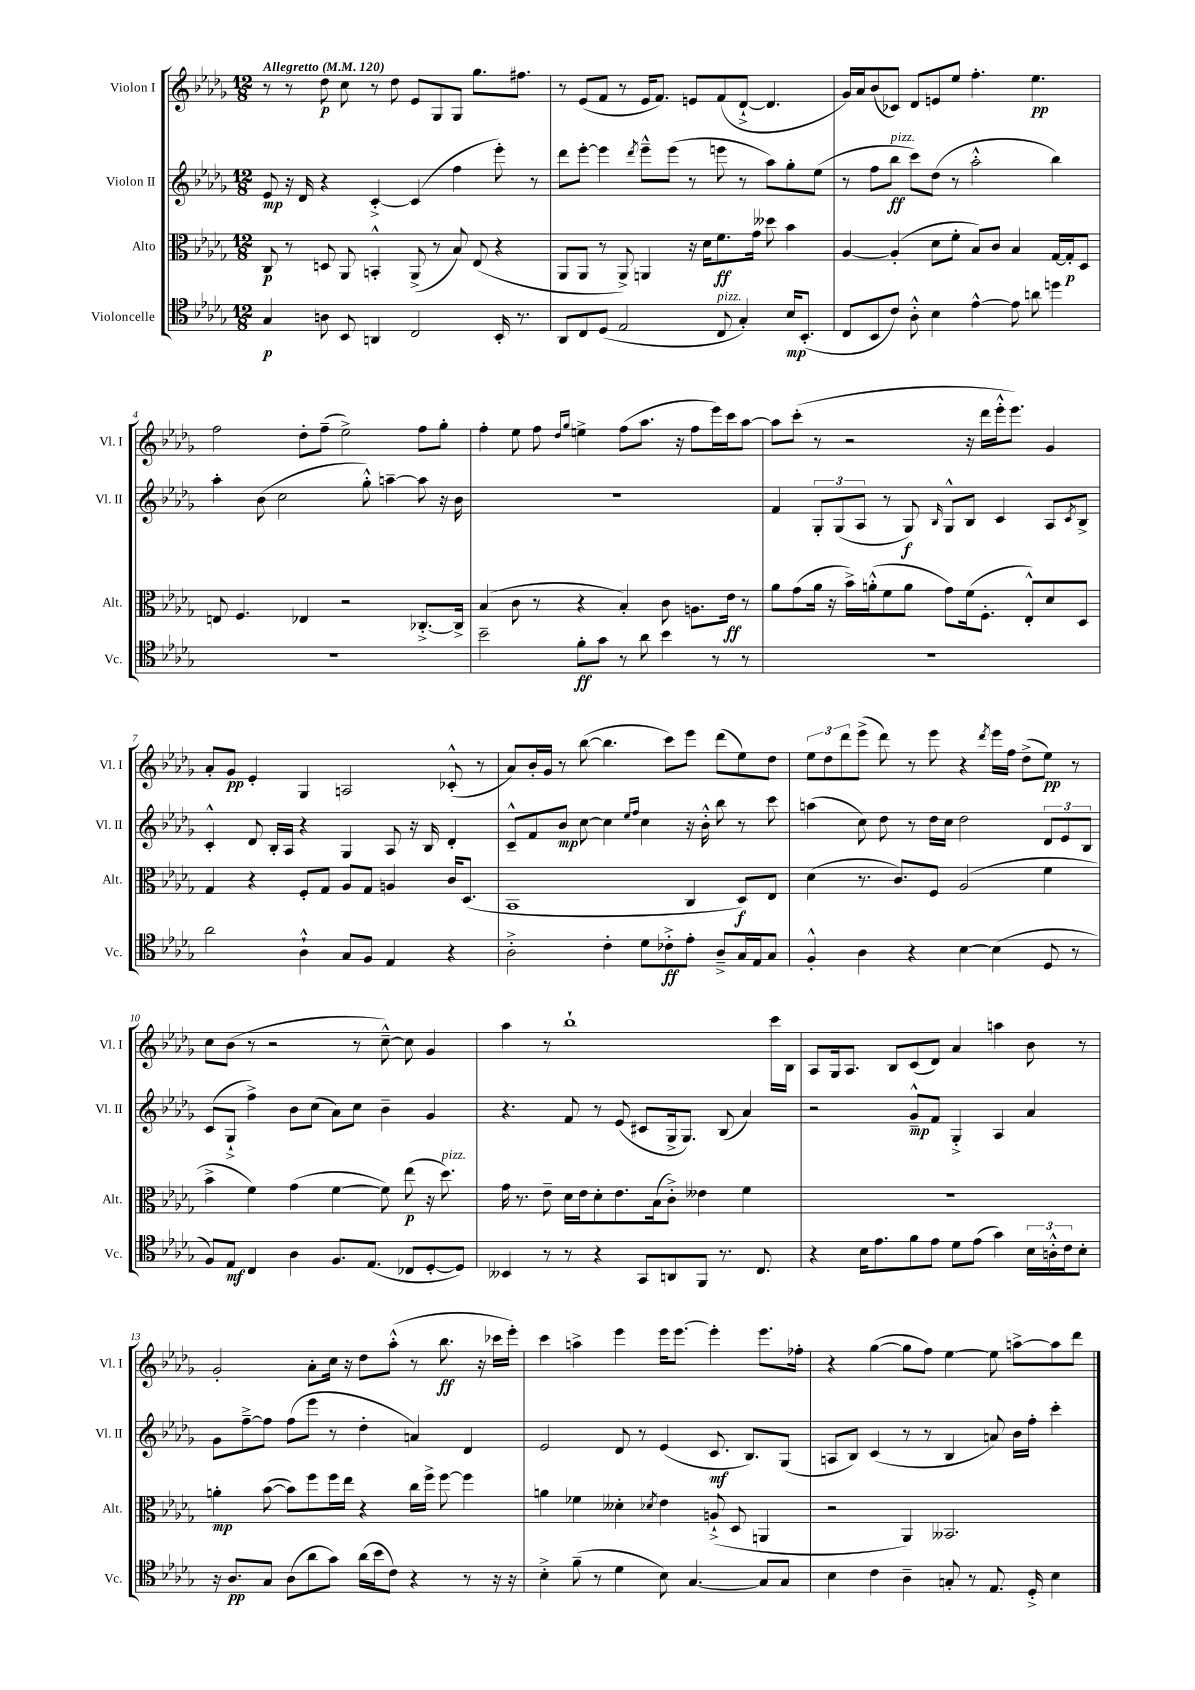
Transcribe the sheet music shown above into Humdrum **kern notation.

**kern	**dynam	**kern	**dynam	**kern	**dynam	**kern	**dynam
*part4	*part4	*part3	*part3	*part2	*part2	*part1	*part1
*staff4	*staff4	*staff3	*staff3	*staff2	*staff2	*staff1	*staff1
*I"Violoncelle	*	*I"Alto	*	*I"Violon II	*	*I"Violon I	*
*I'Vc.	*	*I'Alt.	*	*I'Vl. II	*	*I'Vl. I	*
*clefC4	*	*clefC3	*	*clefG2	*	*clefG2	*
*k[b-e-a-d-g-]	*	*k[b-e-a-d-g-]	*	*k[b-e-a-d-g-]	*	*k[b-e-a-d-g-]	*
*M12/8	*	*M12/8	*	*M12/8	*	*M12/8	*
*MM120	*	*MM120	*	*MM120	*	*MM120	*
=1	=1	=1	=1	=1	=1	=1	=1
!	!	!	!	!	!	!LO:TX:a:B:t=Allegretto	!
4G-/	p	8C/	p	8e-/	mp	8r	.
.	.	8r	.	16r	.	8r	.
.	.	.	.	16d-/	.	.	.
8An\	.	8Dn/	.	4r	.	8dd-\	p
8BB-/	.	8AA-/	.	.	.	8cc\	.
4AAn/	.	4BBn'^^/	.	[4c'^/	.	8r	.
.	.	.	.	.	.	8dd-\	.
2C/	.	(8AA-^/	.	(4c/]	.	8e-/L	.
.	.	8r	.	.	.	8G-/	.
.	.	8B-/)	.	4ff\	.	8G-/J	.
.	.	(8E-/	.	.	.	8.gg-\L	.
16BB-'/	.	4r	.	8eee-'\)	.	.	.
8.r	.	.	.	.	.	8.ff#X\J	.
.	.	.	.	8r	.	.	.
=2	=2	=2	=2	=2	=2	=2	=2
8AA-/L	.	8AA-/L	.	8ddd-\L	.	8r	.
8C/	.	8AA-/J	.	[8eee-'\J	.	(8e-/L	.
(8D-/J	.	8r	.	4eee-\]	.	8f/J	.
2E-/	.	8AA-^/)	.	.	.	8r	.
.	.	.	.	8qddd-/	.	.	.
.	.	4AAn/	.	8eee-~^^\L	.	16e-/KL	.
.	.	.	.	.	.	8.f/J)	.
.	.	.	.	(8eee-\J	.	.	.
.	.	16r	.	8r	.	8en/L	.
.	.	16d-\KL	.	.	.	.	.
!LO:TX:a:i:t=pizz.	!	!	!	!	!	!	!
8C/	.	8.f\	ff	8eeen\	.	(8f/	.
4G-'/)	.	.	.	8r	.	[8d-`^/J	.
.	.	16g-\Jk	.	.	.	.	.
.	.	8dd--X\	.	8aa-\L)	.	4.d-/]	.
16B-/KL	mp	4b-\	.	8gg-'\	.	.	.
(8.BB-'/J	.	.	.	.	.	.	.
.	.	.	.	(8ee-\J	.	.	.
=3	=3	=3	=3	=3	=3	=3	=3
8C/L	.	[4A-/	.	8r	.	16g-/LL)	.
.	.	.	.	.	.	16a-/J	.
8BB-/	.	.	.	8ff\L	.	(8b-/	.
!	!	!	!	!LO:TX:a:i:t=pizz.	!	!	!
8c/J)	.	(4A-'/]	.	8bb-\J	ff	8c-X/J)	.
8A-'^^\	.	.	.	8ccc\L)	.	8d-/L	.
4B-\	.	8d-\L	.	(8dd-\J	.	8en/	.
.	.	8f'\J	.	8r	.	8ee-/J	.
[4e-^^\	.	8B-/L)	.	2aa-'^^\	.	4.ff'\	.
.	.	8c/J	.	.	.	.	.
8e-\]	.	4B-/	.	.	.	.	.
8an\	.	.	.	.	.	4.ee-\	pp
4ddn\	.	[16G-/LL	.	4bb-\)	.	.	.
.	.	16G-'/J]	p	.	.	.	.
.	.	8D-/J	.	.	.	.	.
!!LO:LB:g=z
=4	=4	=4	=4	=4	=4	=4	=4
1.r	.	8En/	.	4aa-'\	.	2ff\	.
.	.	4.F/	.	.	.	.	.
.	.	.	.	(8b-\	.	.	.
.	.	.	.	2cc\	.	.	.
.	.	4E-X/	.	.	.	8dd-'\L	.
.	.	.	.	.	.	(8ff~\J	.
.	.	2r	.	.	.	2ee-^\)	.
.	.	.	.	8gg-'^^\)	.	.	.
.	.	.	.	[4aan~\	.	.	.
.	.	[8.C-X'^/L	.	8aa\]	.	8ff\L	.
.	.	.	.	16r	.	8gg-'\J	.
.	.	16C-^/Jk]	.	16b-\	.	.	.
=5	=5	=5	=5	=5	=5	=5	=5
2b-~\	.	(4B-/	.	1.r	.	4ff'\	.
.	.	8c\	.	.	.	8ee-\	.
.	.	8r	.	.	.	8ff\	.
.	.	.	.	.	.	16qqdd-/LL	.
.	.	.	.	.	.	16qqgg-/JJ	.
8f'\L	ff	4r	.	.	.	4een^\	.
8g-\J	.	.	.	.	.	.	.
8r	.	4B-'/)	.	.	.	(8ff\L	.
8a-\	.	.	.	.	.	8.aa-\J	.
4b-\	.	8c\	.	.	.	.	.
.	.	.	.	.	.	16r	.
.	.	8.An\L	.	.	.	8ff\L	.
8r	.	.	.	.	.	16eee-\L)	.
.	.	16e-\Jk	ff	.	.	16ccc\J	.
8r	.	8r	.	.	.	[8aa-\J	.
=6	=6	=6	=6	=6	=6	=6	=6
1.r	.	8a-\L	.	4f/	.	8aa-\L]	.
.	.	(8g-\	.	.	.	(8ccc'\J	.
.	.	16a-\Jk	.	12G-'/L	.	8r	.
.	.	16r	.	.	.	.	.
.	.	.	.	(12G-/	.	.	.
.	.	16b-^\LL)	.	.	.	2r	.
.	.	.	.	12A-/J	.	.	.
.	.	(16an'^^\J	.	.	.	.	.
.	.	8f\	.	8r	.	.	.
.	.	8a\J	.	8G-/)	f	.	.
.	.	.	.	16qqB-/	.	.	.
.	.	8g-\L)	.	8G-^^/L	.	.	.
.	.	(16f\k	.	8B-/J	.	16r	.
.	.	8.F'\J	.	.	.	16ddd-\LL	.
.	.	.	.	4c/	.	16eee-'^^\J	.
.	.	.	.	.	.	8.eee-\J)	.
.	.	8E-'^^/L)	.	.	.	.	.
.	.	8d-/	.	8A-/L	.	4g-/	.
.	.	.	.	8qc/	.	.	.
.	.	8D-/J	.	8B-^/J	.	.	.
!!LO:LB:g=z
=7	=7	=7	=7	=7	=7	=7	=7
2a-\	.	4G-/	.	4c'^^/	.	8a-'/L	.
.	.	.	.	.	.	8g-/J	pp
.	.	4r	.	8d-/	.	4e-'/	.
.	.	.	.	16B-'/LL	.	.	.
.	.	.	.	16A-/JJ	.	.	.
4A-`^^\	.	8F'/L	.	4r	.	4G-/	.
.	.	8G-/J	.	.	.	.	.
8G-/L	.	8A-/L	.	4G-/	.	2An/	.
8F/J	.	8G-/J	.	.	.	.	.
4E-/	.	4An/	.	8A-/	.	.	.
.	.	.	.	16r	.	.	.
.	.	.	.	16B-/	.	.	.
4r	.	16c/KL	.	4d-'/	.	(8c-X'^^/	.
.	.	(8.D-/J	.	.	.	.	.
.	.	.	.	.	.	8r	.
=8	=8	=8	=8	=8	=8	=8	=8
2A-'^\	.	1BB-	.	8c~^^/L	.	8a-/L)	.
.	.	.	.	8f/	.	16b-'/L	.
.	.	.	.	.	.	16g-/JJ	.
.	.	.	.	8b-/J	mp	8r	.
.	.	.	.	[8cc\	.	([8bb-\	.
4c'\	.	.	.	4cc\]	.	4.bb-\]	.
.	.	.	.	16qqee-/LL	.	.	.
.	.	.	.	16qqff/JJ	.	.	.
8d-\L	.	.	.	4cc\	.	.	.
8c-X'^\	ff	.	.	.	.	8ccc\L)	.
8e-'\J	.	4C/	.	16r	.	8eee-\J	.
.	.	.	.	16b-'^^\	.	.	.
8A-~^/L	.	.	.	8bb-\	.	(8ddd-\L	.
16G-/L	.	8D-/L)	f	8r	.	8ee-\)	.
16E-/J	.	.	.	.	.	.	.
8G-/J	.	8E-/J	.	8ccc\	.	8dd-\J	.
=9	=9	=9	=9	=9	=9	=9	=9
4F'^^/	.	(4d-\	.	(4aan\	.	12ee-\L	.
.	.	.	.	.	.	12dd-\	.
.	.	.	.	.	.	12ddd-\	.
4A-\	.	8.r	.	8cc\)	.	(8eee-^\J	.
.	.	.	.	8dd-\	.	8ddd-\)	.
.	.	8.c/L)	.	.	.	.	.
4r	.	.	.	8r	.	8r	.
.	.	8F/J	.	16dd-\LL	.	8eee-\	.
.	.	.	.	16cc\JJ	.	.	.
[4B-\	.	(2A-/	.	2dd-\	.	4r	.
.	.	.	.	.	.	8qddd-/	.
(4B-\]	.	.	.	.	.	16eee-\LL	.
.	.	.	.	.	.	16ff\JJ	.
.	.	.	.	.	.	(8dd-^\L	.
8D-/	.	4f\	.	12d-/L	.	8ee-\J)	pp
.	.	.	.	12e-/	.	.	.
8r	.	.	.	.	.	8r	.
.	.	.	.	12B-/J	.	.	.
!!LO:LB:g=z
=10	=10	=10	=10	=10	=10	=10	=10
8F/L)	.	4b-^\	.	(8c/L	.	8cc\L	.
8E-/J	mf	.	.	8G-`^/J	.	(8b-\J	.
4C/	.	4f\)	.	4ff^\)	.	8r	.
.	.	.	.	.	.	2r	.
4A-\	.	(4g-\	.	8b-\L	.	.	.
.	.	.	.	(8cc\J	.	.	.
8.F/L	.	[4f\	.	8a-\L)	.	.	.
.	.	.	.	8cc\J	.	8r	.
(8.E-/J	.	.	.	.	.	.	.
.	.	8f\])	.	4b-~\	.	[8cc~^^\)	.
8C-X/L	.	(8ee-\	p	.	.	8cc\]	.
[8D-'/	.	16r	.	4g-/	.	4g-/	.
!	!	!LO:TX:a:i:t=pizz.	!	!	!	!	!
.	.	8.dd-\)	.	.	.	.	.
8D-/J])	.	.	.	.	.	.	.
=11	=11	=11	=11	=11	=11	=11	=11
4BB--X/	.	16g-\	.	4.r	.	4aa-\	.
.	.	8.r	.	.	.	.	.
8r	.	8e-~\	.	.	.	8r	.
8r	.	16d-\LL	.	8f/	.	1bb-`	.
.	.	16e-\J	.	.	.	.	.
4r	.	8d-'\	.	8r	.	.	.
.	.	8.e-\	.	(8e-/	.	.	.
8GG-/L	.	.	.	8c#X/L	.	.	.
.	.	(16B-\k	.	.	.	.	.
8AAn/	.	8c'^\J)	.	16G-^/k	.	.	.
.	.	.	.	8.G-/J)	.	.	.
8FF/J	.	4e--X\	.	.	.	.	.
8.r	.	.	.	(8B-/	.	.	.
.	.	4f\	.	4a-/)	.	.	.
8.C/	.	.	.	.	.	.	.
.	.	.	.	.	.	16ccc\LL	.
.	.	.	.	.	.	16B-\JJ	.
=12	=12	=12	=12	=12	=12	=12	=12
4r	.	1.r	.	2r	.	8A-/L	.
.	.	.	.	.	.	16G-/k	.
.	.	.	.	.	.	8.A-/J	.
16B-\KL	.	.	.	.	.	.	.
8.e-\	.	.	.	.	.	.	.
.	.	.	.	.	.	8B-/L	.
8f\	.	.	.	8g-~^^/L	mp	(8c/	.
8e-\J	.	.	.	8f/J	.	8d-/J)	.
8d-\L	.	.	.	4G-'^/	.	4a-/	.
(8e-\J	.	.	.	.	.	.	.
4g-\)	.	.	.	4A-/	.	4aan\	.
24B-\LL	.	.	.	4a-/	.	8b-\	.
24An'^^\	.	.	.	.	.	.	.
24c\J	.	.	.	.	.	.	.
8B-'\J	.	.	.	.	.	8r	.
!!LO:LB:g=z
=13	=13	=13	=13	=13	=13	=13	=13
16r	.	4an'\	mp	8g-\L	.	2g-'/	.
8.A-/L	pp	.	.	.	.	.	.
.	.	.	.	[8ff~^\	.	.	.
8G-/J	.	([8b-\	.	8ff\J]	.	.	.
(8A-\L	.	8b-\L])	.	(8ff\L	.	.	.
8a-\	.	8ff\	.	8eee-\J	.	8a-'\L	.
8g-\J)	.	16ff\L	.	8r	.	16cc\Jk	.
.	.	16ee-\JJ	.	.	.	16r	.
(16a-\LL	.	4r	.	4dd-'\	.	8dd-\L	.
16b-\J	.	.	.	.	.	.	.
8c\J)	.	.	.	.	.	(8aa-'^^\J	.
4r	.	16cc\LL	.	4an/)	.	8r	.
.	.	16ff^\JJ	.	.	.	.	.
.	.	[8ff\	.	.	.	8.bb-\	ff
8r	.	4ff\]	.	4d-/	.	.	.
.	.	.	.	.	.	16r	.
16r	.	.	.	.	.	16ccc-X\LL	.
16r	.	.	.	.	.	16eee-'\JJ)	.
=14	=14	=14	=14	=14	=14	=14	=14
4B-'^\	.	4an\	.	2e-/	.	4ccc\	.
(8f~\	.	4f-X\	.	.	.	4aan^\	.
8r	.	.	.	.	.	.	.
4d-\	.	4d--X'\	.	8d-/	.	4eee-\	.
.	.	.	.	8r	.	.	.
.	.	8qd-X/	.	.	.	.	.
8B-\)	.	4e-\	.	(4e-/	.	16eee-\KL	.
.	.	.	.	.	.	[8.eee-\J	.
[4.G-/	.	.	.	.	.	.	.
.	.	(8An`^/	.	8.c/	mf	4eee-'\]	.
.	.	8D-/	.	.	.	.	.
.	.	.	.	8.B-/L)	.	.	.
8G-/L]	.	4AAn/	.	.	.	8.eee-\L	.
8G-/J	.	.	.	(8G-/J	.	.	.
.	.	.	.	.	.	16ff-X'\Jk	.
=15	=15	=15	=15	=15	=15	=15	=15
4B-\	.	2r	.	8An/L	.	4r	.
.	.	.	.	8B-/J)	.	.	.
4c\	.	.	.	(4c/	.	([4gg-\	.
4A-~\	.	4AA-/)	.	8r	.	8gg-\L]	.
.	.	.	.	8r	.	8ff\J)	.
8Gn'/	.	2.BB--X/	.	4B-/	.	[4ee-\	.
8r	.	.	.	.	.	.	.
8.E-/	.	.	.	8an/)	.	8ee-\]	.
.	.	.	.	16b-\LL	.	[8aan^\L	.
16D-'^/	.	.	.	16ff'\JJ	.	.	.
4B-\	.	.	.	4ccc'\	.	8aa\]	.
.	.	.	.	.	.	8ddd-\J	.
==	==	==	==	==	==	==	==
*-	*-	*-	*-	*-	*-	*-	*-
